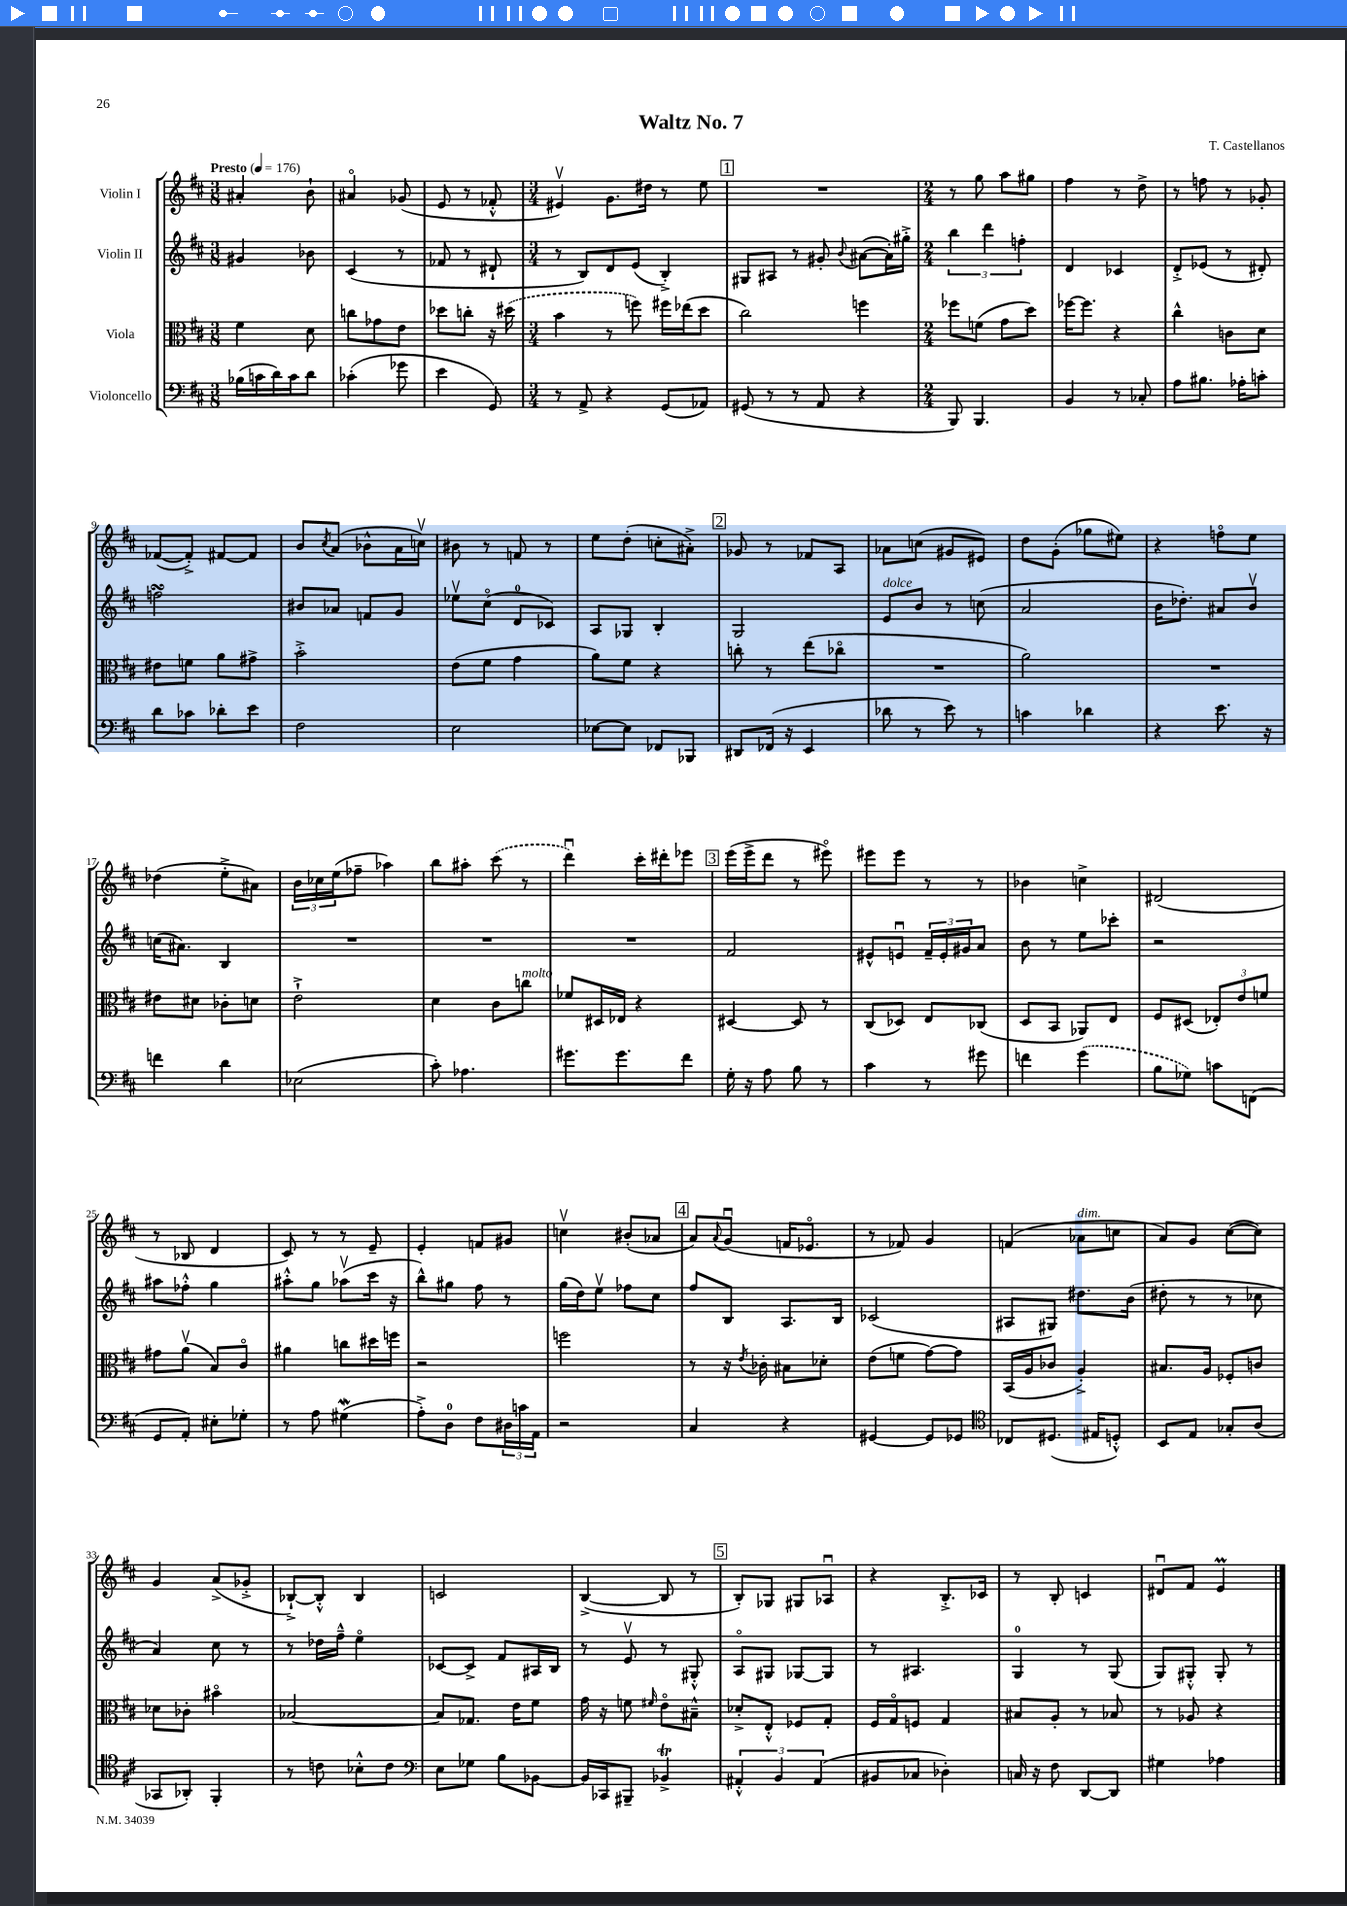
\header { title = "Waltz No. 7" composer = "T. Castellanos" }
<<
\new StaffGroup <<
\new Staff = "s0" \with { instrumentName = "Violin I" } {
    \clef treble \key d \major \numericTimeSignature \time 3/8 \tempo "Presto" 4 = 176
    ais'4-. b'8-! |
    ais'4\flageolet ges'8( |
    e'8 r8 fes'8-.-^ |
    \numericTimeSignature \time 3/4 eis'4\upbow) g'8. dis''16 r8 e''8 |
    \mark \markup { \box "1" } R2. |
    \numericTimeSignature \time 2/4 r8 g''8 a''8 gis''8 |
    fis''4 r8 d''8-> |
    r8 f''8 r8 ges'8-. |
    fes'8~( fes'8-.->) fis'8~ fis'8 |
    b'8 \acciaccatura { cis''8 } a'8( bes'8-^ a'16 c''16\upbow) |
    bis'8 r8 f'8 r8 |
    e''8 d''8-.( c''8-. ais'8-.->) |
    \mark \markup { \box "2" } ges'8 r8 fes'8 a8 |
    aes'8 c''8( gis'8 eis'8) |
    d''8 g'8-.( ges''8 eis''8) |
    r4 f''8\flageolet e''8 |
    des''4( e''8-.-> ais'8) |
    \tuplet 3/2 { b'16 ces''16 e''16( } fes''8-- aes''4) |
    b''8 ais''8-. \once \slurDashed cis'''8( r8 |
    d'''4\downbow) cis'''16-. dis'''16-. ees'''8 |
    \mark \markup { \box "3" } e'''16( e'''16-> d'''8 r8 eis'''8\flageolet) |
    eis'''8 eis'''8 r8 r8 |
    bes'4 c''4-> |
    dis'2( |
    r8 bes8 d'4 |
    cis'8) r8 r8 e'8-- |
    e'4-. f'8 gis'8 |
    c''4\upbow bis'8-.( aes'8 |
    \mark \markup { \box "4" } a'8) \appoggiatura { a'8 } g'8\downbow( f'16 ees'8.\flageolet |
    r8 fes'8) g'4 |
    f'4( aes'8^\markup { \italic "dim." } c''8 |
    a'8) g'8 cis''8~( cis''8) |
    g'4 a'8->( ges'8-.-> |
    bes8~-!->) bes8-.-^ bes4 |
    c'2 |
    b4~->( b8 r8 |
    \mark \markup { \box "5" } b8-.) ges8 gis8 aes8\downbow |
    r4 b8.-.-> ces'16 |
    r8 b8-. c'4 |
    dis'8\downbow fis'8 e'4\prall \bar "|." |
}
\new Staff = "s1" \with { instrumentName = "Violin II" } {
    \clef treble \key d \major \numericTimeSignature \time 3/8
    gis'4 bes'8 |
    cis'4( r8 |
    fes'8 r8 dis'8-! |
    \numericTimeSignature \time 3/4 r8 b8) d'8 e'8( b4-.->) |
    \mark \markup { \box "1" } gis8 ais8 r8 gis'8-. \appoggiatura { b'8 } ais'8~( ais'16-.) gis''16-.-> |
    \numericTimeSignature \time 2/4 \tuplet 3/2 { b''4 d'''4 f''4-. } |
    d'4 ces'4 |
    d'8-.-> ees'8( r8 dis'8-.) |
    f''2\turn |
    bis'8 aes'8 f'8 g'8 |
    ees''8\upbow cis''8\flageolet( d'8-0 ces'8) |
    a8 ges8 b4-. |
    \mark \markup { \box "2" } g2 |
    e'8^\markup { \italic "dolce" } b'8 r8 c''8( |
    a'2 |
    b'16 des''8.-.) ais'8 b'8\upbow |
    c''16( ais'8.) b4 |
    R2 |
    R2 |
    R2 |
    \mark \markup { \box "3" } fis'2 |
    eis'8-^ e'8\downbow \tuplet 3/2 { fis'16-- e'16-. gis'16 } a'8 |
    b'8 r8 e''8 ces'''8-. |
    r2 |
    ais''8 fes''8-.-^ g''4 |
    ais''8-.-^ g''8 aes''8\upbow( cis'''16 r16 |
    b''8-^) gis''8 fis''8 r8 |
    g''16( d''16) e''8\upbow fes''8 cis''8 |
    \mark \markup { \box "4" } fis''8 b8 a8. b16 |
    ces'2( |
    ais8 gis8) dis''8. b'16( |
    dis''8-. r8 r8 ces''8 |
    a'4) cis''8 r8 |
    r8 des''16 fis''16---^ e''4\flageolet |
    ces'8~ ces'8-> fis'8 ais16 b16 |
    r8 e'8\upbow r8 gis8-.-^ |
    \mark \markup { \box "5" } a8\flageolet gis8 ges8~ ges8 |
    r8 ais4. |
    g4-0 r8 g8( |
    g8) gis8-.-^ gis8-. r8 \bar "|." |
}
\new Staff = "s2" \with { instrumentName = "Viola" } {
    \clef alto \key d \major \numericTimeSignature \time 3/8
    fis'4 d'8 |
    c''8 ges'8 e'8 |
    des''8 c''8-. r16 \once \slurDashed dis''16( |
    \numericTimeSignature \time 3/4 b'4 r8 f''8) fis''16 ees''16( d''8 |
    \mark \markup { \box "1" } cis''2) f''4 |
    \numericTimeSignature \time 2/4 fes''8 f'8( g'8 d''8) |
    fes''16~ fes''8. r4 |
    cis''4-^ c'8 d'8 |
    eis'8 f'8 a'8 gis'8-> |
    b'2-.-> |
    e'8( fis'8 g'4 |
    a'8) fis'8 r4 |
    \mark \markup { \box "2" } c''8-. r8 e''8( ces''8\flageolet |
    R2 |
    a'2) |
    R2 |
    eis'8 dis'8 ces'8-. d'8 |
    e'2-!-> |
    d'4 cis'8 c''8^\markup { \italic "molto" } |
    fes'8 dis16 ees16 r4 |
    \mark \markup { \box "3" } dis4~ dis8 r8 |
    cis8( des8) e8 ces8( |
    d8 b,8 aes,8) e8 |
    fis8 dis8( \tuplet 3/2 { ees8-.) e'8 f'8 } |
    gis'8 a'8\upbow( b8) cis'8\flageolet |
    ais'4 c''8 dis''16 f''16 |
    r2 |
    f''2 |
    \mark \markup { \box "4" } r8 r16 \acciaccatura { e'8 } ces'16-. bis8 des'8-. |
    e'8( f'8 g'8~) g'8 |
    b,16( a16 ces'8 a4-.->) |
    bis8. a16 fes8-. c'8 |
    des'8 ces'8-. bis'4\flageolet |
    bes2~ |
    bes8 ges8. e'16 fis'8 |
    g'16 r16 f'8 \grace { fis'16 } e'8\flageolet bis8---^ |
    \mark \markup { \box "5" } des'8-.-> e8-.-^ fes8 g8-. |
    fis16 g16\flageolet f8 g4 |
    bis8 a8-. r8 bes8 |
    r8 aes8 r4 \bar "|." |
}
\new Staff = "s3" \with { instrumentName = "Violoncello" } {
    \clef bass \key d \major \numericTimeSignature \time 3/8
    bes16( c'16 d'16) c'16 d'8 |
    ces'4-.( ges'8 |
    e'4 g,8) |
    \numericTimeSignature \time 3/4 r8 a,8-> r4 g,8( aes,8) |
    \mark \markup { \box "1" } gis,8( r8 r8 a,8 r4 |
    \numericTimeSignature \time 2/4 b,,8) b,,4. |
    b,4 r8 ces8-. |
    a8 bis8. aes16-. c'8-. |
    d'8 ces'8 des'8-. e'8 |
    fis2 |
    e2 |
    ees8~ ees8 fes,8 bes,,8 |
    \mark \markup { \box "2" } dis,8 fes,16( r16 e,4 |
    des'8 r8 e'8) r8 |
    c'4 des'4 |
    r4 e'8. r16 |
    f'4 d'4 |
    ees2( |
    cis'8-.) aes4. |
    gis'8. gis'8. fis'8 |
    \mark \markup { \box "3" } g16-. r16 a8 b8 r8 |
    cis'4 r8 gis'8 |
    f'4 \once \slurDashed g'4( |
    b8 ges8) c'8 f,8( |
    g,8 a,8-.) eis8-. ges8-. |
    r8 a8 gis4\mordent( |
    a8-.->) d8-0 fis8 \tuplet 3/2 { dis16 c'16 a,16 } |
    r2 |
    \mark \markup { \box "4" } cis4 r4 |
    gis,4~ gis,8 ges,8 |
    \clef tenor ces8 dis8.( eis16 d8-.-^) |
    b,8 e8 ges8-. a8( |
    ges,8 aes,8-.) fis,4-. |
    r8 c'8 bes8-.-^ c'8 |
    \clef bass e8 ges8 b8 bes,8~ |
    bes,16 ces,16 bis,,8-- bes,4->\trill |
    \mark \markup { \box "5" } \tuplet 3/2 { ais,4-.-^ b,4 ais,4( } |
    bis,8 ces8 des4-.) |
    c16 r16 fis8 d,8~ d,8 |
    gis4 aes4 \bar "|." |
}
>>
>>
